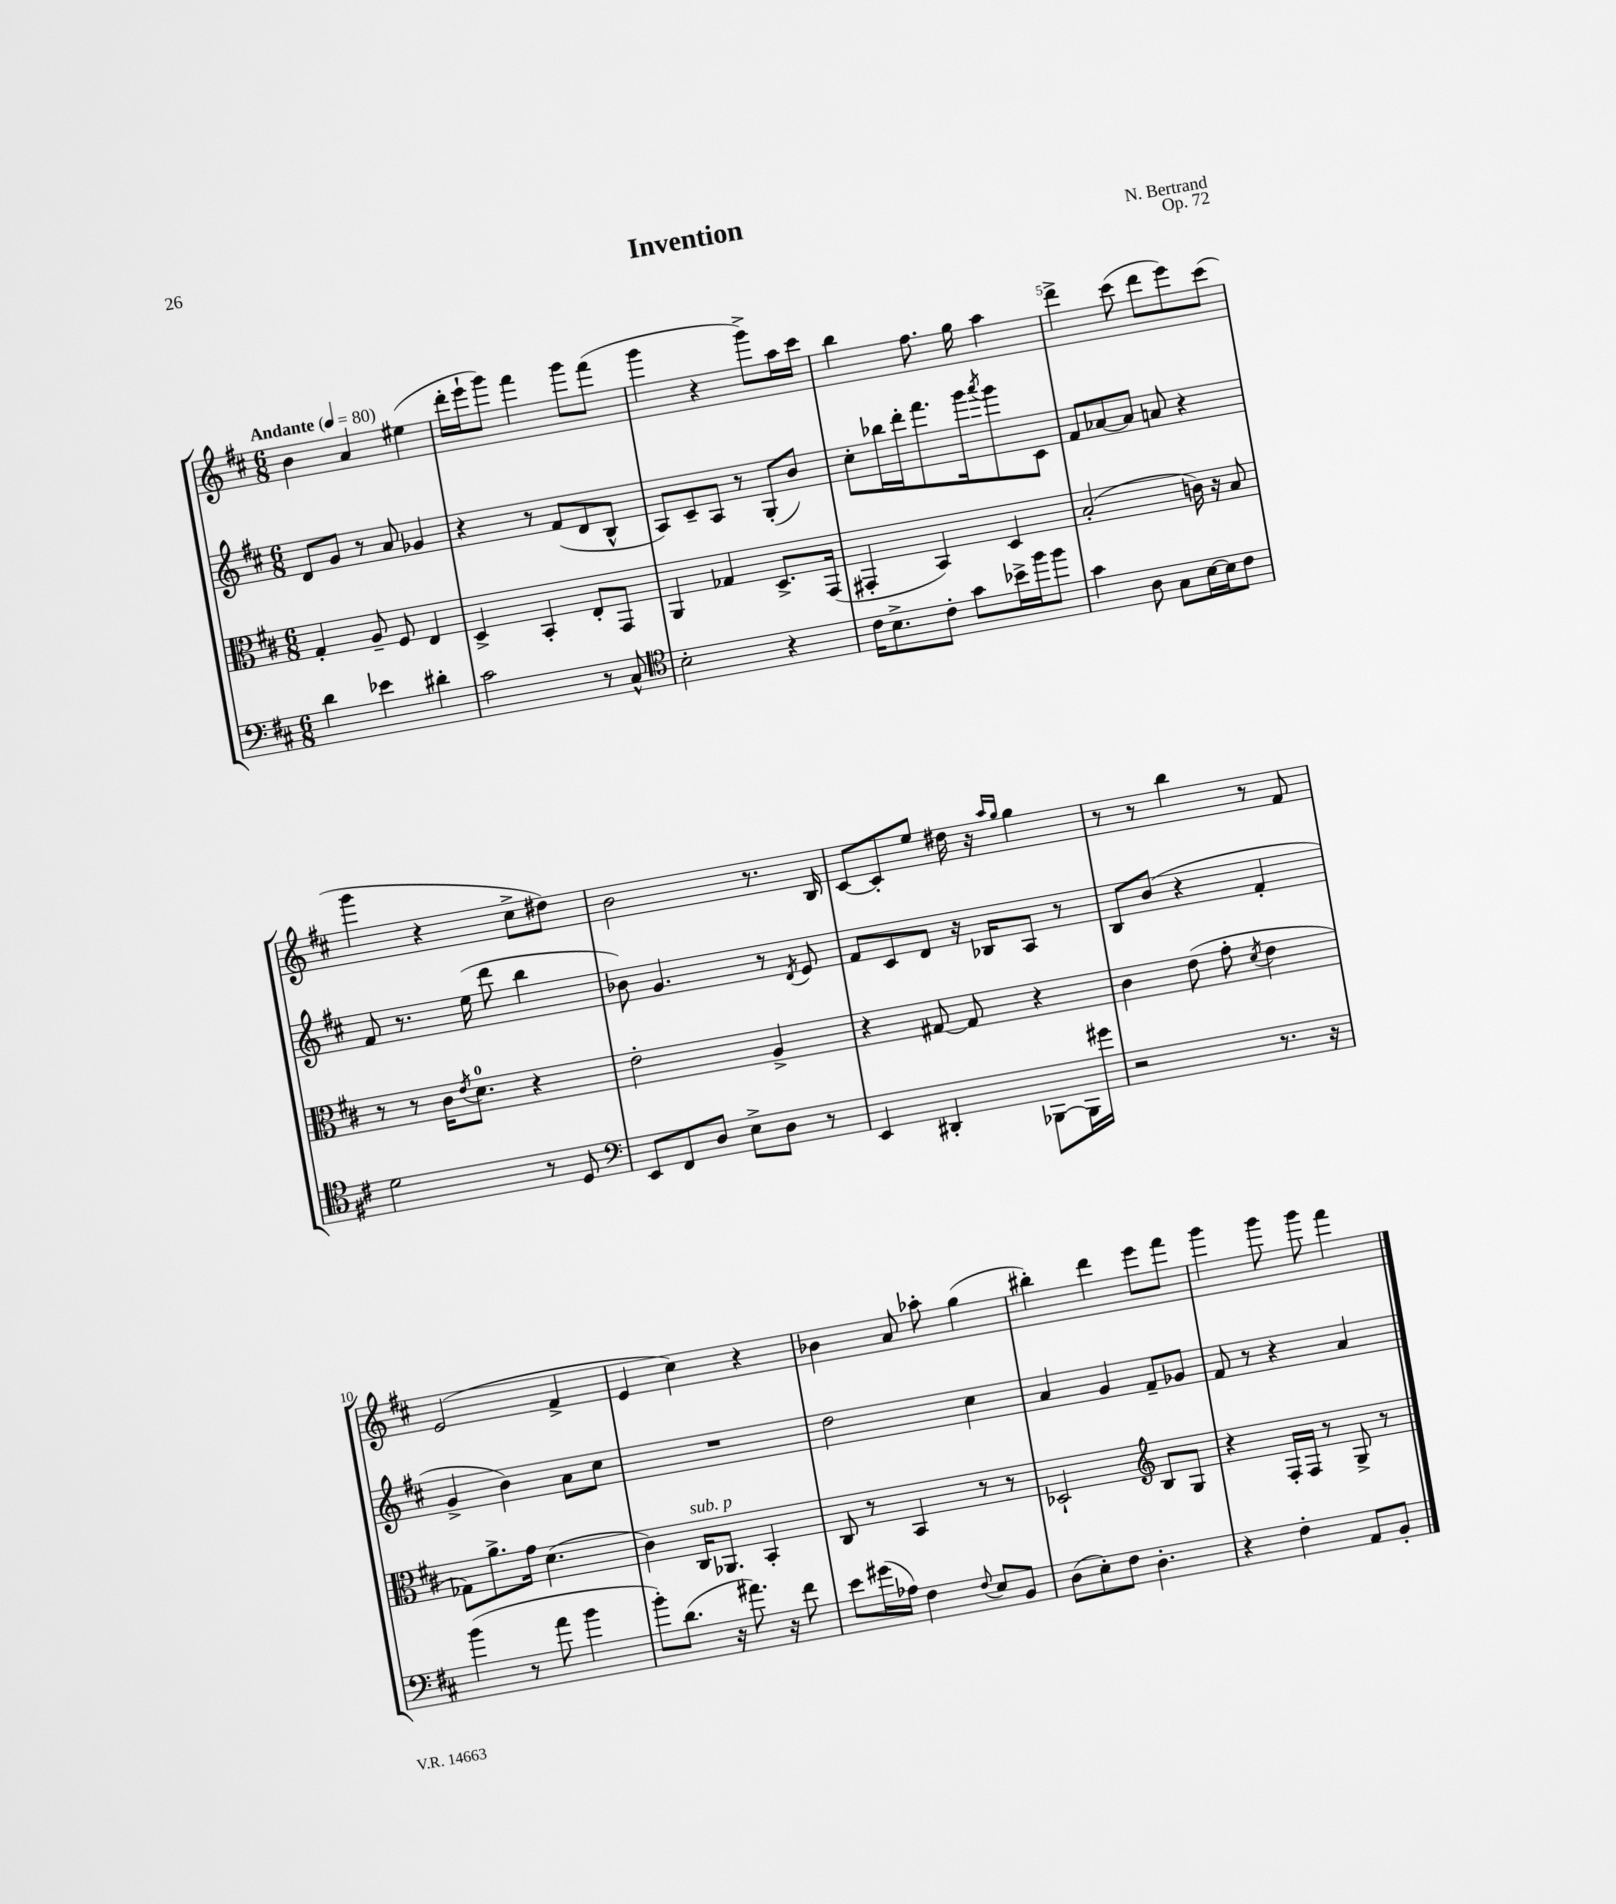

**kern	**kern	**kern	**kern
*part4	*part3	*part2	*part1
*staff4	*staff3	*staff2	*staff1
*clefF4	*clefC3	*clefG2	*clefG2
*k[f#c#]	*k[f#c#]	*k[f#c#]	*k[f#c#]
*M6/8	*M6/8	*M6/8	*M6/8
*MM80	*MM80	*MM80	*MM80
=1	=1	=1	=1
!	!	!	!LO:TX:a:B:t=Andante
4d\	4G'/	8d/L	4b\
.	.	8g/J	.
4e-X\	8A~/	8r	4a/
.	8F#/	8a/	.
4d#X'\	4E/	4g-X/	(4ee#X\
=2	=2	=2	=2
2c#\	4D^/	4r	16ddd'\LL
.	.	.	16eee`\J
.	.	.	8ggg\J)
.	4BB'/	8r	4fff#\
.	.	(8f#/L	.
8r	8E'/L	8d/	8ggg\L
8C#^^/	8GG/J	8B^^/J	(8fff#\J
=3	=3	=3	=3
*clefC4	*	*	*
2B'\	4AA/	8A/L)	4ggg\
.	.	8c#~/	.
.	4G-X/	8A/J	4r
.	.	8r	.
4r	8.D^/L	(8G'/L	8ggg^\L)
.	.	8b/J)	16aa\L
.	(16GG/Jk	.	16ccc#\JJ
=4	=4	=4	=4
16c#\KL	4GG#X'/	8cc#'\L	4bb\
8.B^\	.	.	.
.	.	16bb-X\L	.
.	.	16ddd'\J	.
8c#'\J	4BB/)	8.fff#\	8.ff#\
8g\L	.	.	.
.	.	16ggg\k	16gg\
.	.	8qaaa/	.
16b-X^\L	4D/	8ggg\	4aa\
16ff#\J	.	.	.
8ff#\J	.	8c#\J	.
=5	=5	=5	=5
4g\	(2B'/	8f#/L	4ddd^\
.	.	[8a-X/	.
8A\	.	8a-/J]	(8ccc#\
8G\L	.	8an/	8ddd\L
[16B\L	16cn\)	4r	8eee\)
16B\J]	16r	.	.
8c#\J	8B/	.	(8ccc#\J
!!LO:LB:g=z
=6	=6	=6	=6
2d\	8r	8f#/	4ggg\
.	8r	8.r	.
.	16c#\KL	.	4r
.	8qe/	.	.
.	8.d\J	(16ee\	.
.	.	8ddd\	.
8r	4r	4bb\	8cc#^\L
8D/	.	.	8dd#X\J)
=7	=7	=7	=7
*clefF4	*	*	*
8EE/L	2e'\	8b-X\)	2b\
8FF#/	.	4.g/	.
8D/J	.	.	.
8E^\L	.	.	.
8D\J	4A^/	8r	8.r
.	.	8qd/	.
8r	.	8e/	.
.	.	.	16B/
=8	=8	=8	=8
4EE/	4r	8f#/L	[8c#/L
.	.	8c#/	8c#'/]
4DD#X'/	[8G#X/	8d/J	8ee/J
.	8G#/]	16r	16dd#X\
.	.	16B-X/KL	16r
.	.	.	16qqaa/LL
.	.	.	16qqgg/JJ
[8BBB-X\L	4r	8A/J	4gg\
16BBB-\L]	.	8r	.
16g#X\JJ	.	.	.
=9	=9	=9	=9
2r	4c#\	8B/L	8r
.	.	(8b/J	8r
.	(8e\	4r	4bb\
.	8g'\	.	.
.	8qd/	.	.
8.r	4e\	4f#'/	8r
.	.	.	8f#/
16r	.	.	.
!!LO:LB:g=z
=10	=10	=10	=10
(4b\	8G-X\L)	4g^/	(2e/
.	8.a^\	.	.
8r	.	4b\)	.
.	16g\Jk	.	.
8a\	(4.d\	.	.
4b\	.	8a\L	4f#^/
.	.	8cc#\J	.
=11	=11	=11	=11
8b'\L)	4c#\)	2.r	4e/
(8.d\J	.	.	.
!	!LO:TX:a:i:t=sub. p	!	!
.	16C#/KL	.	4cc#\)
16r	8.AA-X/J	.	.
8.a#X\)	.	.	.
.	4BB'/	.	4r
16r	.	.	.
8f#\	.	.	.
=12	=12	=12	=12
8e\L	8C#/	2dd\	4b-X\
(16g#X\L	8r	.	.
16A-X\JJ)	.	.	.
4F#\	4BB/	.	8a/
.	.	.	8aa-X'\
8qqF#/	.	.	.
8E/L	8r	4cc#\	(4gg\
8BB/J	8r	.	.
=13	=13	=13	=13
(8D\L	2D-X`/	4a/	4bb#X'\)
8E'\)	.	.	.
8F#\J	.	4g/	4ddd\
4.D'\	.	.	.
*	*clefG2	*	*
.	8B/L	8f#~/L	8eee\L
.	8G/J	8g-X/J	8fff#\J
=14	=14	=14	=14
4r	4r	8f#/	4ggg\
.	.	8r	.
4F#'\	16F#'/LL	4r	8ggg\
.	16F#/JJ	.	.
.	8r	.	8ggg\
8AA/L	8G^/	4a/	4fff#\
8BB'/J	8r	.	.
==	==	==	==
*-	*-	*-	*-
